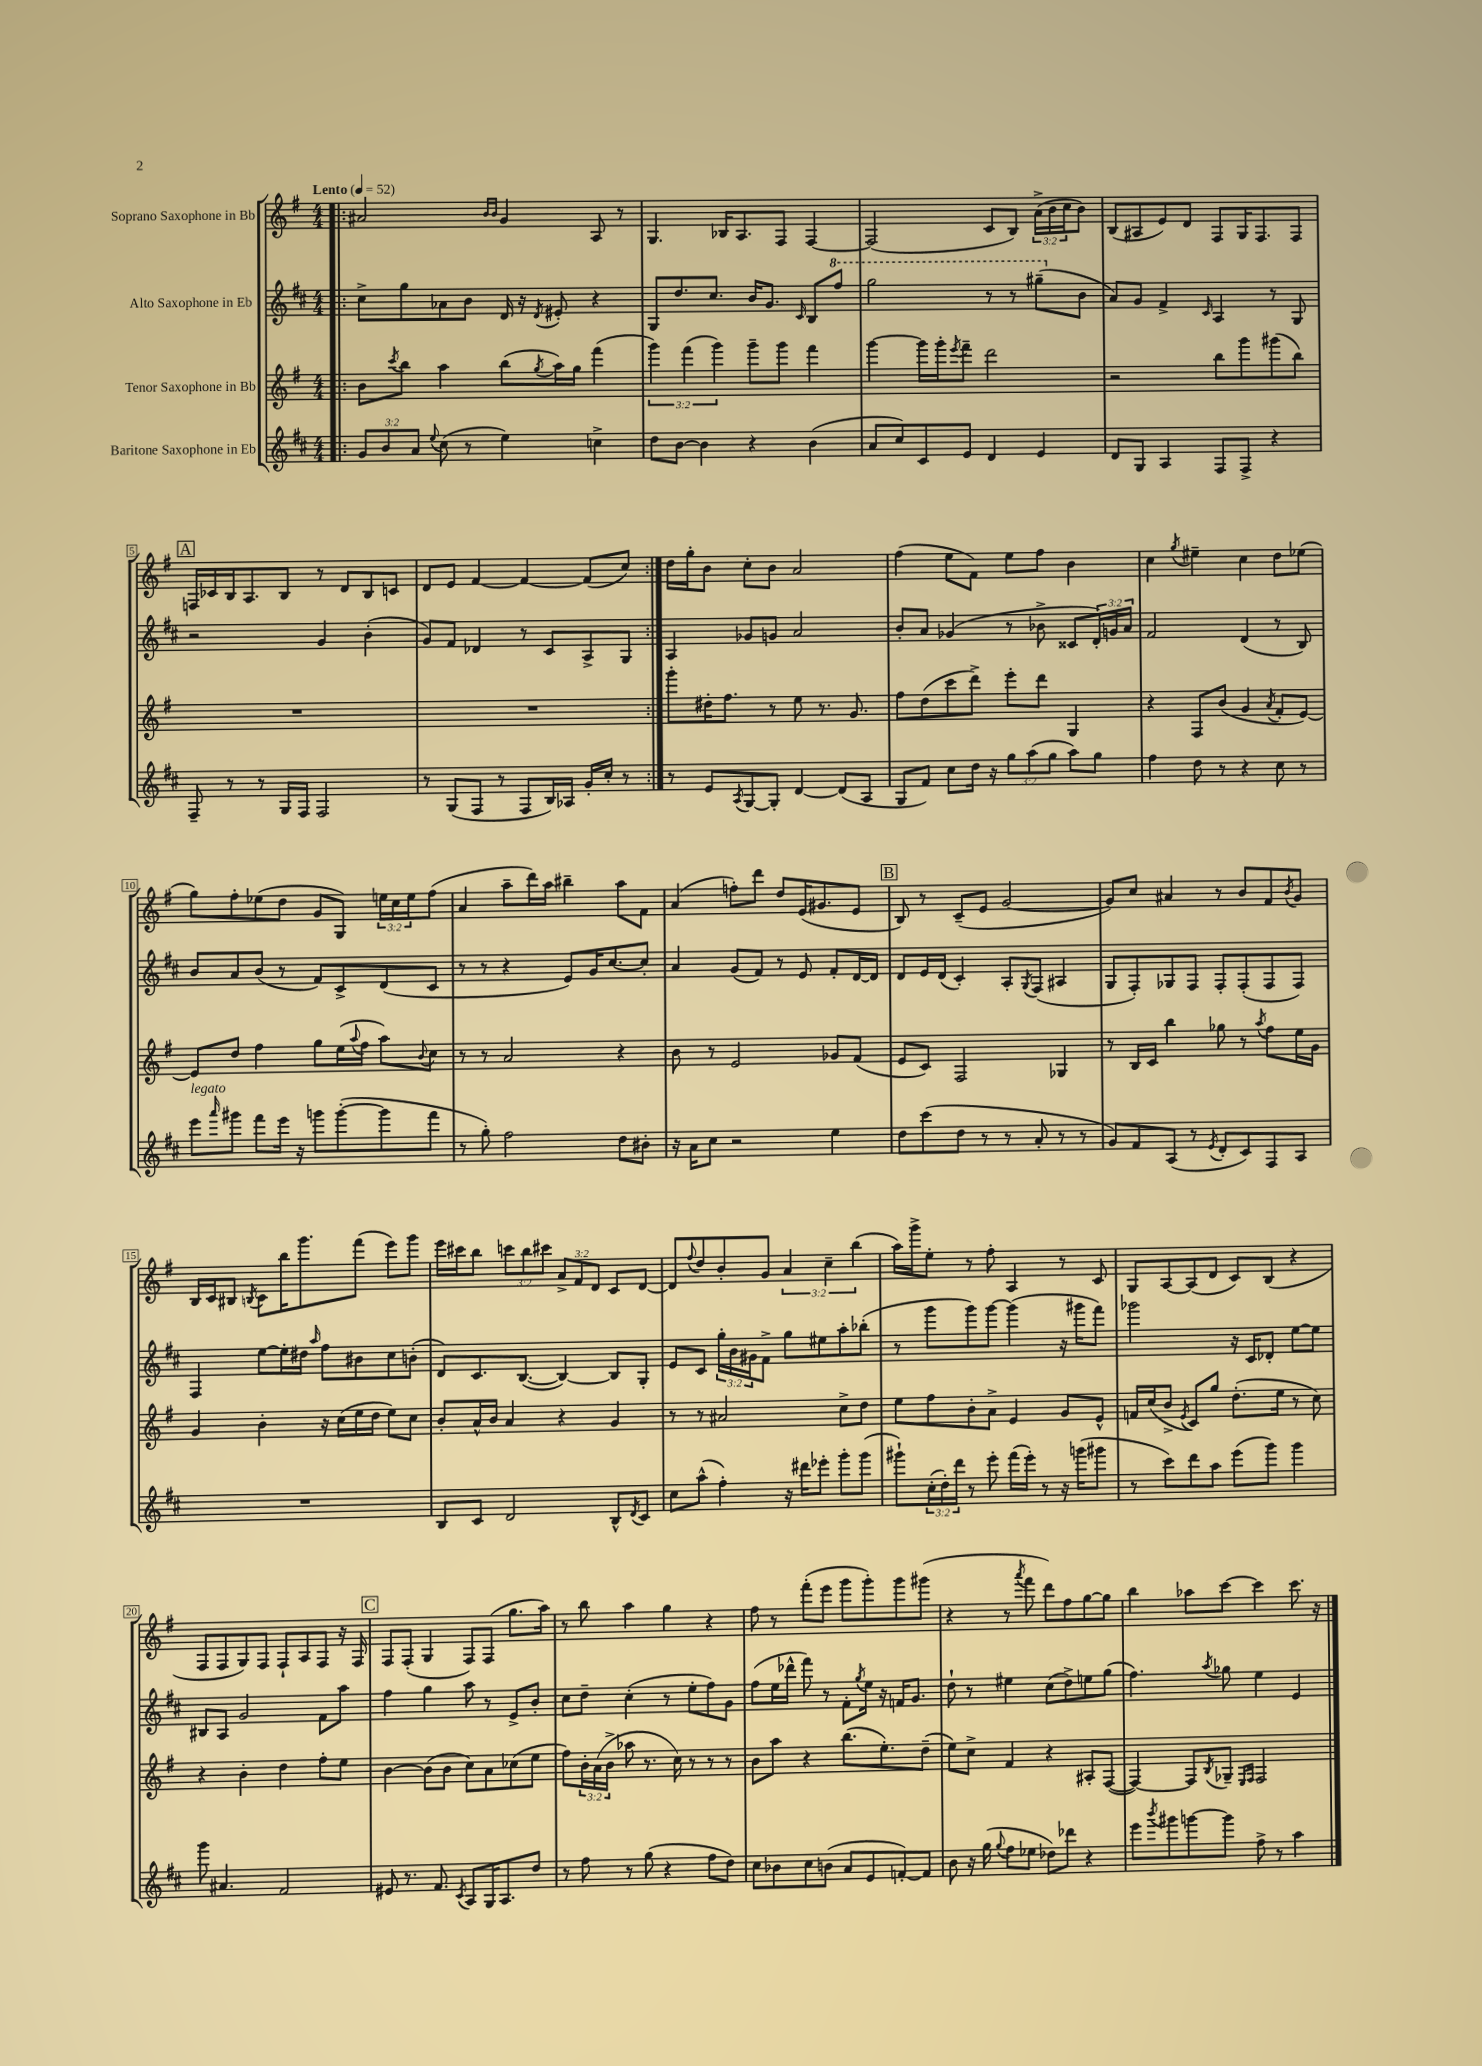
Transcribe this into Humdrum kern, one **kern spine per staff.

**kern	**kern	**kern	**kern
*staff4	*staff3	*staff2	*staff1
*clefG2	*clefG2	*clefG2	*clefG2
*k[f#c#]	*k[f#]	*k[f#c#]	*k[f#]
*M4/4	*M4/4	*M4/4	*M4/4
*MM52	*MM52	*MM52	*MM52
=!|:	=!|:	=!|:	=!|:
12g/L	8b\L	8cc#^\L	2a#/
12b/	.	.	.
.	8qccc/	.	.
.	8bb\J	8gg\	.
12a/J	.	.	.
8qqee/	.	.	.
(8cc#\	4aa\	8a-\	.
8r	.	8b\J	.
.	.	.	16qqb/LL
.	.	.	16qqb/JJ
4ee\)	(8bb\L	16d/	4g/
.	.	16r	.
.	8qgg/	8qd/	.
.	16aa\L)	8e#'/	.
.	16gg\JJ	.	.
4cc^\	(4fff#\	4r	8A/
.	.	.	8r
=	=	=	=
8dd\L	6ggg\)	8G/L	4.G/
[8b\J	.	8.dd/	.
.	(6fff#\	.	.
4b\]	.	.	.
.	.	8.cc#/J	.
.	6ggg\)	.	.
.	.	.	16B-/LK
.	.	.	8.A/
4r	8ggg~\L	16b/LK	.
.	.	8.g/J	.
.	8ggg\J	.	8F#/J
.	.	16qqc#/	.
(4b\	4fff#\	8B/L	[4F#/
.	.	8fff#/J	.
=	=	=	=
8a/L	[4ggg\	2ggg\	(2F#/]
8cc#/)	.	.	.
8c#/	16ggg\]LL	.	.
.	16ggg'\J	.	.
.	8qeee/	.	.
8e/J	8fff#~\J	.	.
4d/	2ddd\	8r	8c/L
.	.	8r	8B/J)
4e/	.	(8ggg#~\L	(24a^\LL
.	.	.	24b\
.	.	.	24cc\J
.	.	8b\J	8b\J)
=	=	=	=
8d/L	2r	8a/L)	(8B/L
8G/J	.	8g/J	8A#/
4A/	.	4f#^/	8e/)
.	.	.	8d/J
.	.	16qqc#/	.
8F#/L	8bb\L	4A/	8F#/L
8F#^/J	8ggg\	.	16G/K
.	.	.	8.F#/
4r	(8ggg#\	8r	.
.	8bb\J)	8G/	8F#/J
=	=	=	=
8F#~/	1r	2r	16F/LL
.	.	.	16c-/
8r	.	.	16B/J
.	.	.	8.A/
8r	.	.	.
16G/LL	.	.	8B/J
16F#/JJ	.	.	.
2F#/	.	4g/	8r
.	.	.	8d/L
.	.	(4b'\	8B/
.	.	.	8c/J
=	=	=	=
8r	1r	8g/L)	8d/L
(8G/L	.	8f#/J	8e/J
8F#/J	.	4d-/	[4f#/
8r	.	.	.
8F#/L	.	8r	4f#/_
16B/L)	.	8c#/L	.
16A-/JJ	.	.	.
16g'/LL	.	8A^/	(8f#/]L
16cc#'/JJ	.	.	.
8r	.	8G/J	8cc/J)
=:|!	=:|!	=:|!	=:|!
8r	8ggg'\L	4A/	16dd\LL
.	.	.	16gg'\J
8e/L	16dd#'\K	.	8b\J
.	8.ff#\J	.	.
8qA/	.	.	.
[8G/	.	8g-/L	8cc'\L
8G'/]J	8r	8g/J	8b\J
[4d/	8ee\	2a/	2a/
.	8.r	.	.
(8d/]L	.	.	.
.	8.g/	.	.
8A/J	.	.	.
=	=	=	=
8G/L	8ff#\L	8b'/L	(4ff#\
8f#/J)	(8dd\	8a/J	.
8cc#\L	8ccc\	(4g-/	8ee\L
16dd\Jk	8ddd^\J)	.	8f#\J)
16r	.	.	.
12gg\L	8eee'\L	8r	8ee\L
(12aa\	.	.	.
.	8ddd\J	8b-^\	8ff#\J
12gg\J	.	.	.
8aa\L)	4G/	8c##/L	4b\
8gg\J	.	24d'/L)	.
.	.	24g/	.
.	.	24a/JJ	.
=	=	=	=
4ff#\	4r	2f#/	4cc\
.	.	.	8qgg/
8dd\	8F#/L	.	4ee#~\
8r	(8b/J	.	.
4r	4g/	(4d/	4cc\
.	8qa/	.	.
8cc#\	8f#'/L	8r	8dd\L
8r	[8e/J)	8B/)	(8ee-\J
=	=	=	=
8eee\L	8e/]L	8b/L	8gg\L)
16qqaaa/	.	.	.
8ggg#\J	8dd/J	8a/	8ff#'\
8fff#\L	4ff#\	(8b/J	(8ee-\
16eee\Jk	.	8r	8dd\J
16r	.	.	.
8ggg\L	8gg\L	8f#/L)	8g/L
([8ggg'\	(16ee\L	8c#^/	8G/J)
.	8qqaa/	.	.
.	16ff#\JJ	.	.
8ggg\]	8aa\L)	(8d/	24ee\LL
.	.	.	24cc\
.	.	.	24ee\J
.	8qqb/	.	.
8fff#\J	8cc\J	8c#/J	(8ff#\J
=	=	=	=
8r	8r	8r	4a/
8gg'\)	8r	8r	.
2ff#\	2a/	4r	8aa~\L
.	.	.	16ddd\L)
.	.	.	16aa\JJ
.	.	8e/L)	4bb#~\
.	.	16g/K	.
.	.	[8.cc#/	.
8dd\L	4r	.	8aa\L
8b#'\J	.	8cc#'/]J	8f#\J
=	=	=	=
16r	8b\	4a/	(4a/
16a\LK	.	.	.
8cc#\J	8r	.	.
2r	2e/	(8g/L	8ff'\L)
.	.	8f#/J)	8ddd\J
.	.	8r	8dd/L
.	.	8e/	(16e/K
.	.	.	8.g#/
4ee\	8g-/L	8f#'/L	.
.	(8f#/J	[16d/L	8e/J
.	.	16d/]JJ	.
=	=	=	=
8dd\L	8e/L	8d/L	8B/)
(8ccc#\	8c/J)	16e/L	8r
.	.	(16d/JJ	.
8dd\J	2F#/	4c#'/)	(8c~/L
8r	.	.	8e/J
8r	.	8A'/L	[2g/
.	.	8qG/	.
8a'/	.	(8F#/J	.
8r	4G-/	4A#/	.
8r	.	.	.
=	=	=	=
8g/L)	8r	8G/L	8g/]L)
8f#/	16B/LL	8F#'/)	8cc/J
.	16c/JJ	.	.
(8A/J	4bb\	8G-/	4a#/
8r	.	8F#/J	.
8qe/	.	.	.
8d'/L	8gg-\	8F#'/L	8r
8c#/)	8r	(8F#'/	8b/L
.	8qaa/	.	.
8F#/	8ff#\L	8F#/	8f#/
.	.	.	8qb/
8A/J	16ee\L	8F#/J)	8g/J
.	16g\JJ	.	.
=	=	=	=
1r	4g/	4F#/	16B/LL
.	.	.	16c/J
.	.	.	8B#/J
.	.	.	8qB/
.	4b'\	[8ee\L	8c\L
.	.	16ee'\]L	16bb\K
.	.	16dd#\JJ	8.ggg\
.	.	16qqaa/	.
.	16r	8ff#\L	.
.	(16cc\LL	.	.
.	16ee\	8b#\	(8fff#\J
.	16dd\JJ	.	.
.	8ee\L)	8cc#\	8eee\L)
.	8cc\J	(8b'\J	8ggg\J
=	=	=	=
8B/L	8b'/L	8d/L)	16eee\LL
.	.	.	16ccc#\J
8c#/J	16a^^/L	8.c#/	8bb\J
.	16b/JJ	.	.
2d/	4a/	.	12ccc\L
.	.	([8.B/J	.
.	.	.	12bb\
.	.	.	12ccc#\J
.	4r	4B/_)	12a^/L
.	.	.	12f#/
.	.	.	12d/J
8B^^/L	4g/	8B/]L	8c/L
8qd/	.	.	.
8c#/J	.	8G'/J	[8d/J
=	=	=	=
8cc#\L	8r	8e/L	8d/]L
.	.	.	8qqff#/
(8aa^^\J	8r	8c#/J	8dd/
4ff#'\)	2a#/	24gg'\LL	8b'/
.	.	24b\	.
.	.	24g#\J	.
.	.	8f#^\J	8g/J
16r	.	8gg\L	6a/
16ddd#\LK	.	.	.
8eee-'\J	.	8ee#\	.
.	.	.	6cc~\
8ggg'\L	8cc^\L	8aa'\	.
.	.	.	(6bb\
(8ggg\J	8dd\J	(8bb-'\J	.
=	=	=	=
8ggg#`\L)	8ee\L	8r	16aa\LL)
.	.	.	16ggg^\J
(24cc#'\L	8ff#\	8ggg\L	8ee'\J
24dd'\)	.	.	.
24ddd\JJ	.	.	.
8r	8b'\	8ggg\)	8r
8eee'\	8a^\J	[8ggg\J	8ff#'\
(16fff#\LL	4e/	(4ggg\]	4A/
16eee'\JJ)	.	.	.
8r	.	.	.
16r	8g/L	16r	8r
(16ggg\LK	.	16ggg#\LK	.
8ggg#\J	8e^^/J	8fff#\J)	8c/
=	=	=	=
8r	16f/LL	2ggg-\	8G/L
.	(16cc/J	.	.
8ccc#\L)	8b^/J	.	[8A/
.	8qe/	.	.
8ddd\	8c/L)	.	(8A/]
8aa\J	8gg/J	.	8d/J
(8eee\L	(8.dd'\L	16r	8c/L)
.	.	16c#/LK	.
8ggg\J)	.	8d-'/J	(8B/J
.	16ee\Jk	.	.
4ggg\	8r	[8ee\L	4r
.	8cc\)	8ee\]J	.
=	=	=	=
8ggg\	4r	8B#/L	8F#/L
4.a#/	.	8A/J	8F#/
.	4b'\	2g/	8G/)
.	.	.	8F#/J
2f#/	4dd\	.	8F#`/L
.	.	.	8A/
.	8ff#'\L	8f#\L	8F#/J
.	8ee\J	8aa\J	16r
.	.	.	16F#/
=	=	=	=
8e#/	[4b\	4ff#\	8F#/L
8.r	.	.	(8F#'/J
.	(8b\]L	4gg\	4G/
8.f#/	.	.	.
.	8b\J	.	.
8qc#/	.	.	.
8A/L	8cc\L)	8aa\	8F#/L)
16G/K	8a\	8r	(8F#/J
8.A/	.	.	.
.	(8cc-\	8e^/L	8.gg\L
8dd/J	8ee\J	8b'/J	.
.	.	.	16aa\Jk)
=	=	=	=
8r	8ff#\L)	8cc#\L	8r
8ff#\	24b'\L	8dd~\J	8bb\
.	(24a\	.	.
.	24b^\JJ	.	.
8r	8aa-\	(4cc#'\	4aa\
(8gg\	8.r	.	.
4r	.	8r	4gg\
.	16cc\)	.	.
.	8r	8ee'\L	.
8ff#\L	8r	8ff#\)	4r
8dd\J)	8r	8g\J	.
=	=	=	=
8cc#\L	8b\L	(8ff#\L	8ff#\
8b-\	8aa\J	16ee\L	8r
.	.	16ddd-^^\JJ	.
8cc#\	4r	8fff#\)	(8fff#'\L
(8b\J	.	8r	8eee\J
8a/L	(8.bb\L	8f#'\L	8ggg\L
.	.	8qgg/	.
8e/	.	16ee\Jk	8ggg'\)
.	8.ee'\)	16r	.
[8f'/)	.	16f/LK	8ggg\
.	.	8.g/J	.
8f/]J	(8dd~\J	.	(8ggg#\J
=	=	=	=
8b\	8ee\L)	8dd`\	4r
16r	8cc^\J	8r	.
(16gg\	.	.	.
8qqgg/	.	.	.
8ff#\L	4f#/	4ee#\	8r
.	.	.	8qaaa/
8ee-\J	.	.	8fff#\
8dd-\L)	4r	(8cc#\L	8ddd\L)
8ddd-\J	.	8dd^\)	8ff#\
4r	8A#'/L	8ee\	[8gg\
.	([8F#/J	(8gg\J	8gg\]J
=	=	=	=
8eee\L	4F#/_)	4.ff#\)	4bb\
8qbbb/	.	.	.
8ggg#\	.	.	.
[8ggg\	8F#/]L	.	8aa-\L
.	8qB/	8qaa/	.
8ggg\]J	8G-~/J	8gg-\	[8ccc\J
.	16qqE/LL	.	.
.	16qqF#/JJ	.	.
8ff#^\	2F#/	4ee\	4ccc\]
8r	.	.	.
4aa\	.	4e/	8.ccc\
.	.	.	16r
==	==	==	==
*-	*-	*-	*-
